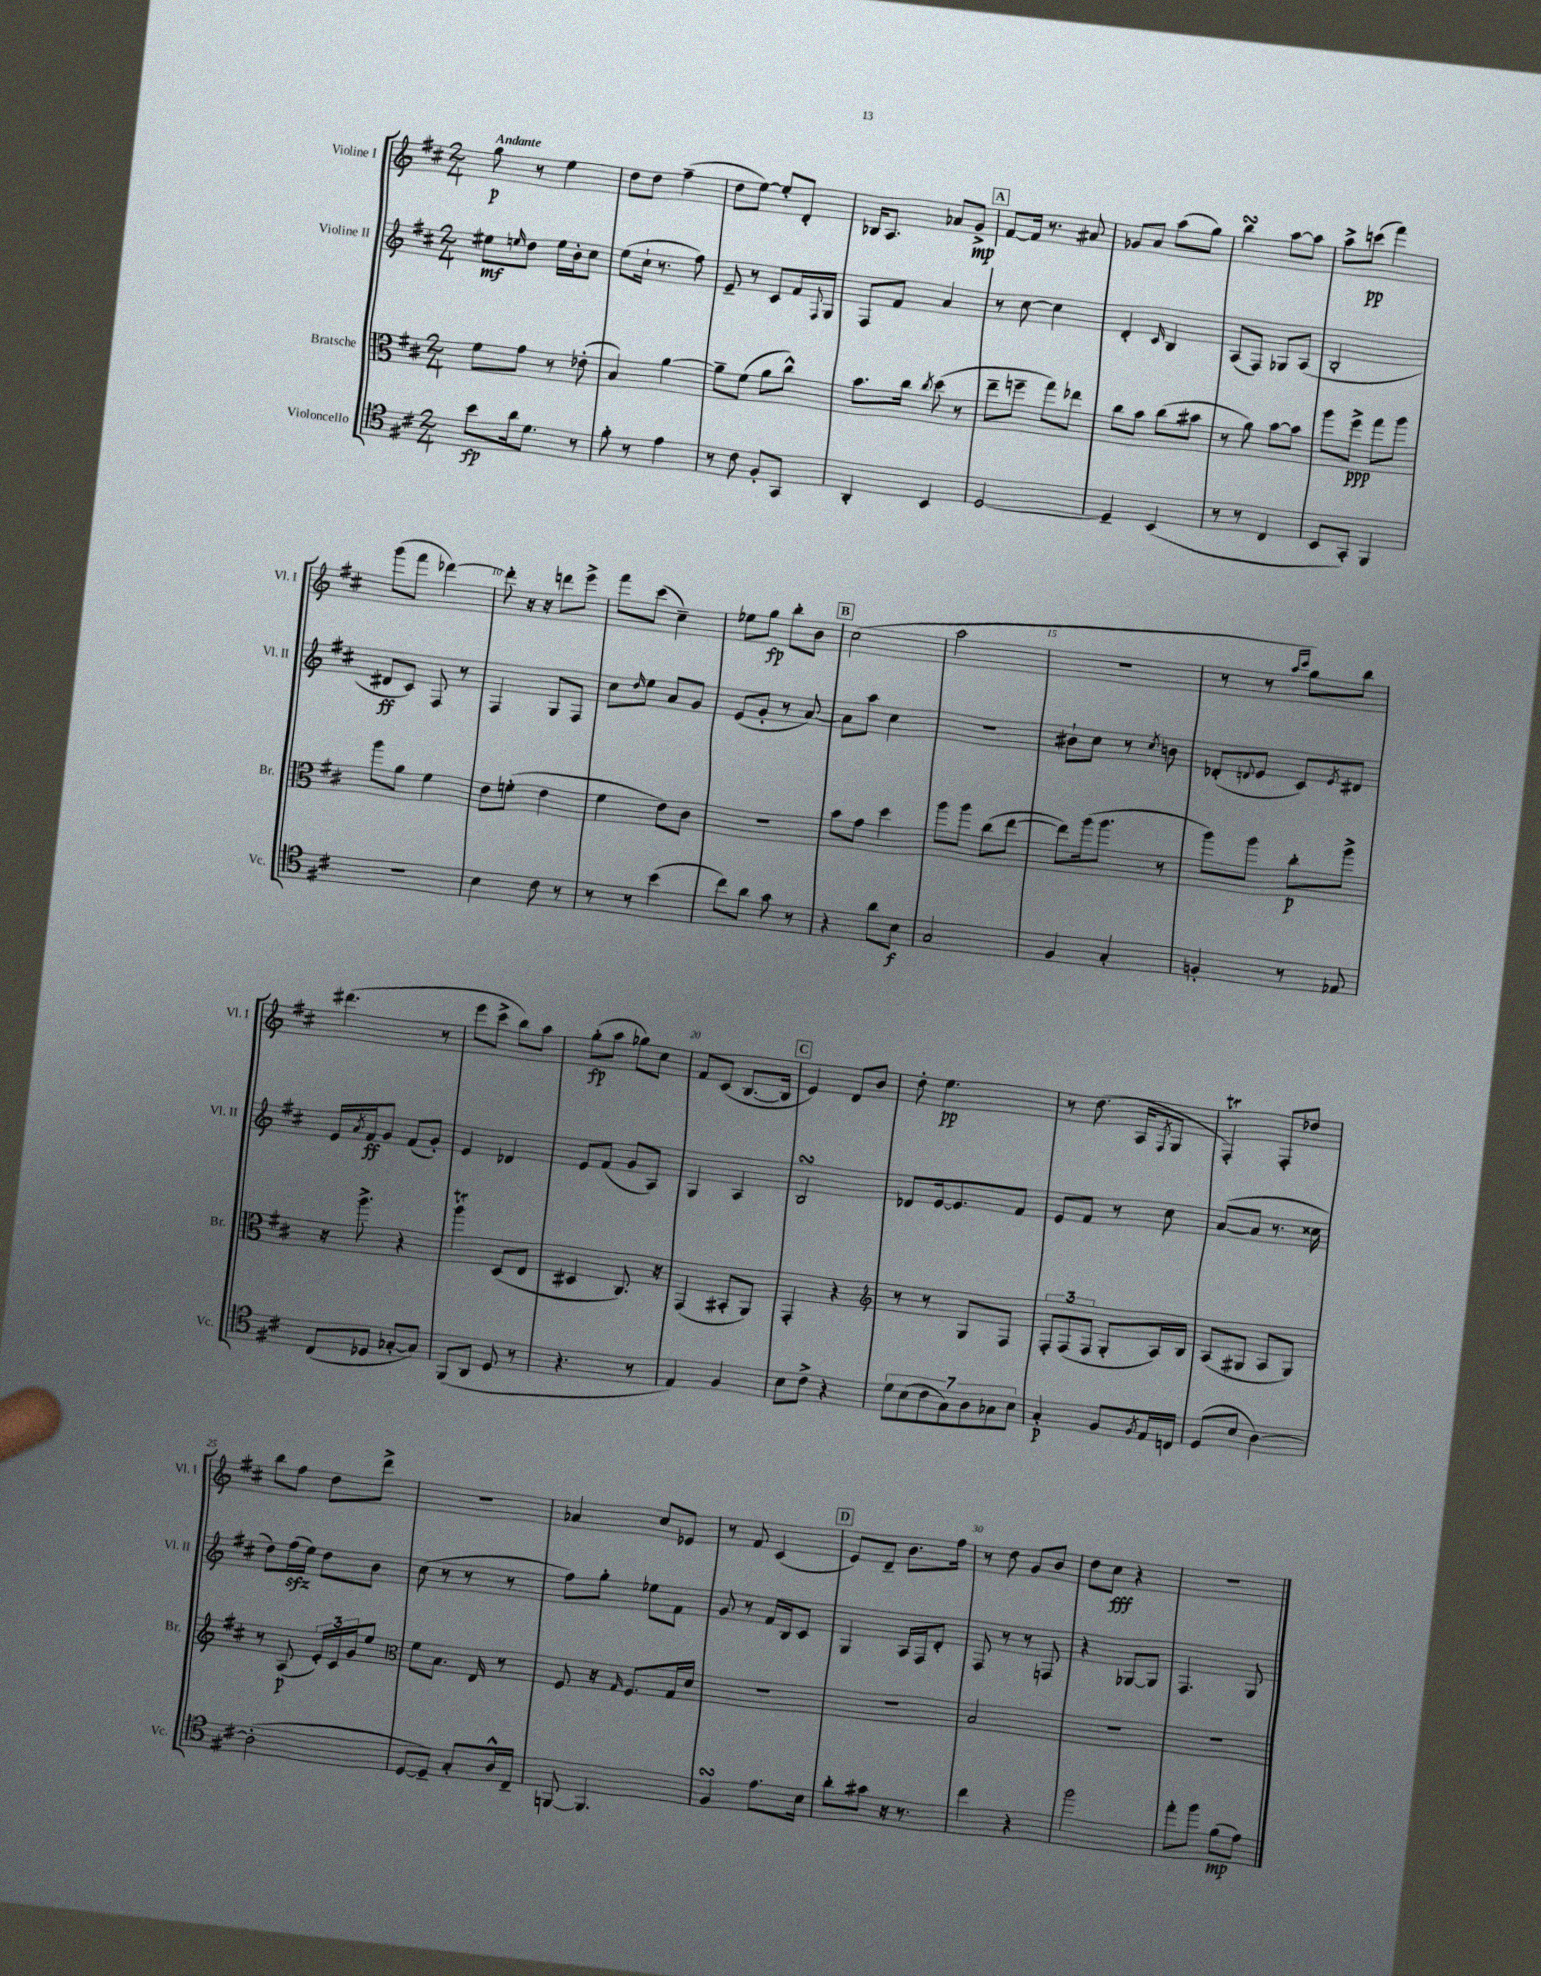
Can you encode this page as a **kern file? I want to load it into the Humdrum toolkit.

**kern	**kern	**kern	**kern
*staff4	*staff3	*staff2	*staff1
*clefC4	*clefC3	*clefG2	*clefG2
*k[f#c#]	*k[f#c#]	*k[f#c#]	*k[f#c#]
*M2/4	*M2/4	*M2/4	*M2/4
8b\L	8f#\L	8ee#\L	8gg\
.	.	16qqee/	.
16a\k	8g\J	8dd\J	8r
8.d\J	.	.	.
.	8r	16ee\LL	4ee\
.	.	16b'\J	.
8r	(8e-'\	8cc#\J	.
=	=	=	=
8f#'\	4B/)	(8ee\L	8dd\L
8r	.	16cc#`\Jk	8dd\J
.	.	8.r	.
4e\	[4a\	.	(4ff#~\
.	.	8ff#\)	.
=	=	=	=
8r	8a~\]L	8e~/	8dd\L
8c#\	(8f#\J	8r	[8ee\J)
8F#'/L	8a\L	8c#/L	8ee'/]L
8GG/J	8cc#^^\J)	16f#/L	8d'/J
.	.	8qqF#/	.
.	.	16G/JJ	.
=	=	=	=
4AA'/	8.b\L	8F#/L	16B-/LK
.	.	.	8.A/J
.	.	8f#/J	.
.	16cc#\Jk	.	.
.	8qcc#/	.	.
4BB/	(8dd\	4a/	8a-/L
.	8r	.	8g^/J
=	=	=	=
[2D/	8ee~\L	8r	[8f#/L
.	8ff~\J	[8cc#\	16f#/]Jk
.	.	.	8.r
.	8gg\L)	4cc#\]	.
.	8ee-\J	.	8a#/
=	=	=	=
4D~/]	8cc#\L	4d'/	8g-/L
.	8b\J	.	8a/J
.	.	16qqc#/	.
(4BB/	(8cc#\L	4B/	(8aa\L
.	8b#\J	.	8gg\J)
=	=	=	=
8r	8r	(8A/L	4bb\
8r	8a\)	8F#/J)	.
4C#/	[8b\L	8G-/L	[8aa\L
.	8b\]J	(8A/J	8aa\]J
=	=	=	=
8BB/L	8aa\L	2B'/	8aa^\L
8GG'/J)	8ff#^\J	.	(8ccc\J
4FF#/	8gg\L	.	4fff#\)
.	8aa\J	.	.
=	=	=	=
2r	8aa\L	8d#/L	(8ggg\L
.	8a\J	8c#/J)	8fff#\J
.	4f#\	8F#/	[4ddd-\)
.	.	8r	.
=	=	=	=
4B\	8e\L	4F#/	8ddd-'\]
.	(8f'\J	.	16r
.	.	.	16r
8c#\	4e\	8G/L	8ddd\L
8r	.	8F#/J	8eee^\J
=	=	=	=
8r	4f#\	8cc#\L	8fff#\L
.	.	16qqdd/	.
8r	.	8ee\J	(8ccc#\J
(4b\	8e\L)	8a/L	4cc#~\)
.	8c#\J	8g/J	.
=	=	=	=
8cc#\L)	2r	(8e/L	8ee-\L
8a\J	.	8g'/J	8gg\J
8g\	.	8r	8bb'\L
8r	.	[8a/)	8b\J
=	=	=	=
4r	8b\L	8a\]L	(2cc#\
.	8g\J	8aa\J	.
8a\L	4dd\	4cc#\	.
8B\J	.	.	.
=	=	=	=
2G/	8aa\L	2r	2aa\
.	8aa\J	.	.
.	(8cc#\L	.	.
.	[8ee\J	.	.
=	=	=	=
4F#/	8ee\]L)	8b#`\L	2r
.	(16aa\k	8cc#\J	.
.	8.aa\J	.	.
4G'/	.	8r	.
.	.	8qcc#/	.
.	8r	8b\	.
=	=	=	=
4F'/	8aa\L)	(8d-'/L	8r
.	.	8qqd/	.
.	8aa\J	8e/J	8r
.	.	.	16qqaa/LL
.	.	.	16qqccc#/JJ
8r	8cc#'\L	8c#/L)	8gg\L)
.	.	8qe/	.
8E-/	8aa^\J	8d#/J	8bb\J
=	=	=	=
(8C#/L	16r	16e/LL	(4.ddd#\
.	.	8qa/	.
.	8.aa^\	16f#/J	.
8D-/J	.	8g/J	.
[8G-'/L	4r	(8f#/L	.
8G-/]J)	.	8g'/J)	8r
=	=	=	=
(8FF#/L	4aa\	4e/	8eee\L
8AA/J	.	.	8ccc#^\J
8D/	(8D/L	4d-/	8bb\L)
8r	8E/J	.	8aa\J
=	=	=	=
4.r	4D#/	8e/L	(8gg'\L
.	.	(8f#/J	8aa\J
.	8.C#/)	8g/L	8gg-\L)
8r	.	8A/J)	8cc#\J
.	16r	.	.
=	=	=	=
4E/)	(4GG/	4G/	8f#/L
.	.	.	(8c#/J
4F#/	8BB#'/L	4A/	[8.B/L
.	8AA/J)	.	.
.	.	.	16B/]Jk
=	=	=	=
8B\L	4GG'/	2B/	4e/)
8c#^\J	.	.	.
4r	4r	.	8d/L
.	.	.	8b/J
=	=	=	=
*	*clefG2	*	*
14d\L	8r	8d-/L	8dd'\
(14B\	.	.	.
.	8r	[16e/k	4.ee\
14c#\	.	.	.
.	.	8.e/]	.
14G\)	.	.	.
.	8G/L	.	.
14A\	.	.	.
14G-\	.	.	.
.	8F#/J	8f#/J	.
14B\J	.	.	.
=	=	=	=
4G'/	12F#'/L	8e/L	8r
.	(12F#/	.	.
.	.	8f#/J	(8.dd\
.	12F#/J	.	.
8F#/L	8G'/L	8r	.
.	.	.	16A/LK
8qF#/	.	.	8qF#/
16E/L	16A/L)	8cc#\	8G/J
16C/JJ	16B/JJ	.	.
=	=	=	=
(8D/L	(8A/L	([8a/L	4F#'/)
8B/J	8G#/J	8a/]J	.
[4A\)	8A/L	8.r	8F#'/L
.	8G#/J)	.	8dd-/J
.	.	16cc##\	.
=	=	=	=
(2A'\]	8r	8dd\L)	8bb\L
.	(8A/	(16ff#\L	8ff#\J
.	.	16ee\JJ)	.
.	24e'/LL)	8dd\L	8dd\L
.	24c#/	.	.
.	24g/J	.	.
.	8ee/J	8b\J	8ddd^\J
=	=	=	=
*	*clefC3	*	*
[8D/L	8f#\L	(8cc#\	2r
8D~/]J)	8.B\J	8r	.
8G'/L	.	8r	.
.	16E/	.	.
16A^^/L	8r	8r	.
16C#~/JJ	.	.	.
=	=	=	=
[8FF/	8F#/	8ff#\L)	4a-/
4.FF/]	16r	8gg'\J	.
.	16qqG/	.	.
.	8.F#/L	.	.
.	.	8ee-\L	8cc#/L
.	16G/L	8f#\J	8e-/J
.	16d/JJ	.	.
=	=	=	=
4F#/	2r	8g/	8r
.	.	8r	8f#/
8.e\L	.	16f#/LL	(4c#/
.	.	16B/J	.
.	.	8c#/J	.
16B\Jk	.	.	.
=	=	=	=
8a'\L	2r	4G/	8e/L)
8g#\J	.	.	8d~/J
16r	.	16A/LL	8.b\L
8.r	.	16F#/J	.
.	.	8d'/J	.
.	.	.	16ff#\Jk
=	=	=	=
4cc#\	2B/	8F#/	8r
.	.	8r	8dd\
4r	.	8r	8g/L
.	.	8F/	8b/J
=	=	=	=
2ff#\	2r	4r	8dd\L
.	.	.	8cc#\J
.	.	[8G-/L	4r
.	.	8G-/]J	.
=	=	=	=
8ee'\L	2r	4.F#/	2r
8ff#\J	.	.	.
(8f#\L	.	.	.
8e\J)	.	8G/	.
==	==	==	==
*-	*-	*-	*-
